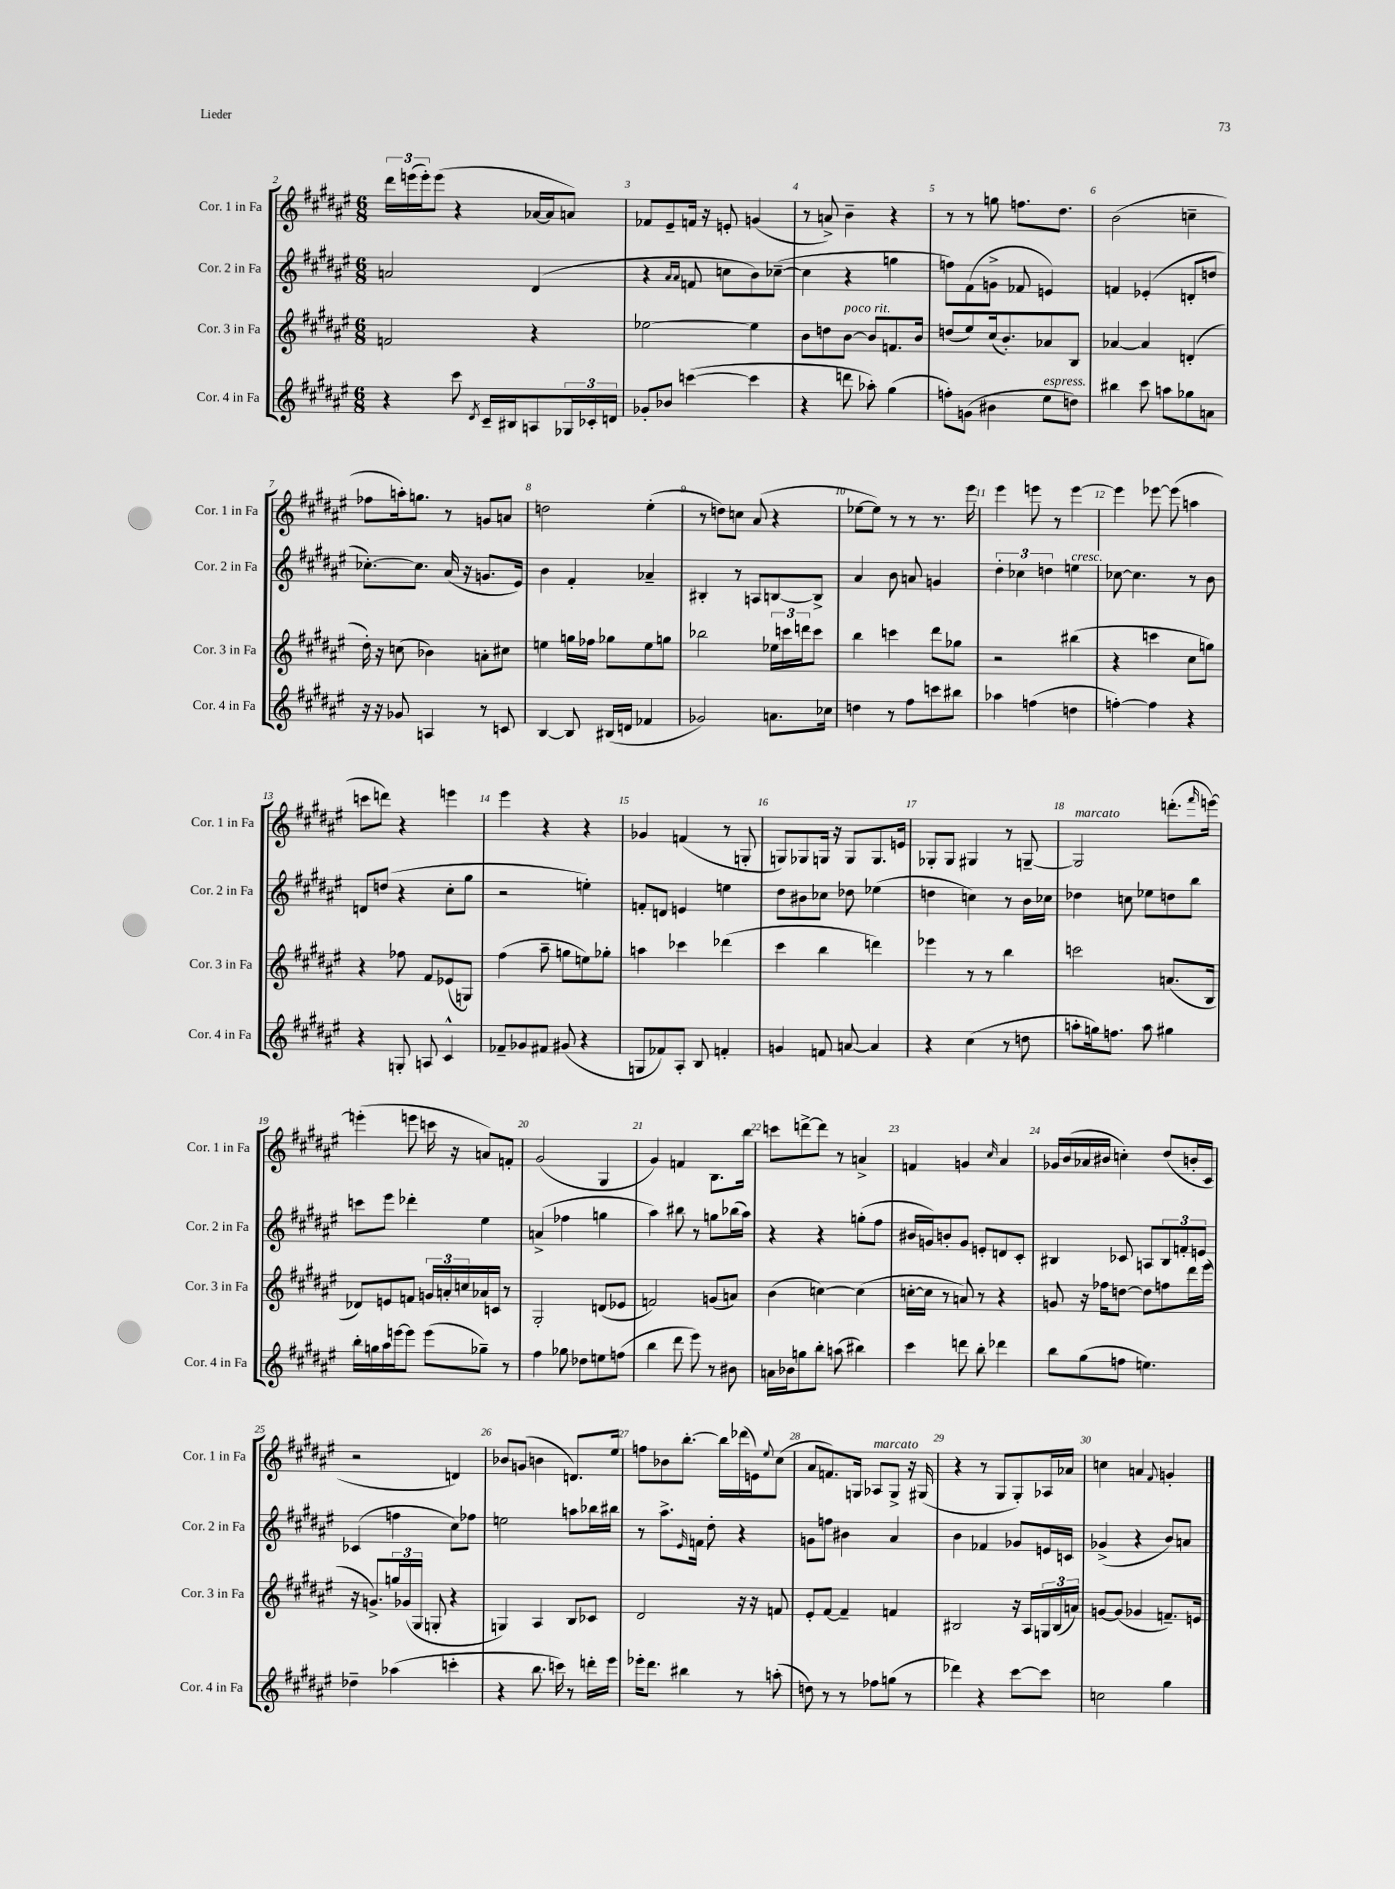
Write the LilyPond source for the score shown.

<<
\new StaffGroup <<
\new Staff = "s0" \with { instrumentName = "Cor. 1 in Fa" shortInstrumentName = "Cor. 1 in Fa" } {
    \clef treble \key fis \major \numericTimeSignature \time 6/8
    \tuplet 3/2 { dis'''16 e'''16( e'''16-.) } e'''8( r4 aes'16~ aes'16 a'8) |
    fes'8 eis'8-- f'16 r16 e'8-. g'4( |
    r8 a'8->) b'4-- r4 |
    r8 r8 g''8 f''8. dis''8. |
    b'2( c''4-- |
    fes''8 a''16-.) g''8. r8 g'8 a'8 |
    d''2 eis''4-.( |
    r8 d''8) c''8 ais'8( r4 |
    ees''8~ ees''8) r8 r8 r8. eis'''16 |
    eis'''4 e'''8 r8 e'''4~ |
    e'''4 ees'''8~ ees'''8( a''4 |
    c'''8 d'''8) r4 e'''4 |
    eis'''4 r4 r4 |
    ges'4 f'4( r8 g8-. |
    g8) ges8 g16 r16 g8 g8. e'16 |
    ges8-. ges8 gis4 r8 g8~-- |
    g2^\markup { \italic "marcato" } d'''8.-.( \grace { fis'''16 } e'''16~) |
    e'''4-.( e'''8 c'''16 r16 a'8) f'8-. |
    gis'2( gis4 |
    gis'4) f'4 b8. b''16 |
    c'''8 d'''8~-> d'''8 r8 a'4-> |
    f'4 g'4 \grace { cis''16 } ais'4 |
    ges'16 b'16( aes'16 bis'16 c''4-.) dis''8( b'16-. cis'16 |
    r2 d'4) |
    bes'8 g'8( b'4 d'8.) eis''16 |
    f''8 bes'8 b''8.~-. b''16 des'''16( e'16) \appoggiatura { eis''8 } cis''8( |
    ais'8 f'8.) g16 aes8^\markup { \italic "marcato" } g8-> r16 gis16( |
    r4 r8 gis8 gis8-.) aes16 aes'16 |
    c''4 a'4 \appoggiatura { fis'8 } g'4-. \bar "|." |
}
\new Staff = "s1" \with { instrumentName = "Cor. 2 in Fa" shortInstrumentName = "Cor. 2 in Fa" } {
    \clef treble \key fis \major \numericTimeSignature \time 6/8
    a'2 dis'4( |
    r4 \grace { ais'16 ais'16 } f'8 c''8 b'8) ces''8~--( |
    ces''4 r4 g''4 |
    f''8) fis'8( g'8-> fes'8 e'4) |
    f'4 ees'4-.( d'8-. d''8 |
    ces''8.~-.) ces''8. ais'16( r16 g'8. eis'16) |
    b'4 fis'4-. aes'4-- |
    bis4-. r8 a8 b8~ b8-> |
    ais'4 b'8 a'8 g'4 |
    \tuplet 3/2 { dis''4-. ces''4 d''4 } e''4^\markup { \italic "cresc." } |
    ces''8~ ces''4. r8 b'8 |
    d'8 d''8( r4 cis''8-. gis''8 |
    r2 e''4-.) |
    f'8-. d'8 e'4 e''4 |
    dis''8 bis'8 ces''8 des''8 ees''4( |
    d''4 c''4) r8 b'16 ces''16 |
    des''4 c''8 ees''8 d''8 b''8 |
    c'''8 eis'''8 des'''4-. eis''4 |
    a'4->( fes''4 g''4 |
    ais''4) bis''8 r8 g''8 bes''16( ais''16) |
    r4 r4 g''8-.( fis''8 |
    bis'16 g'16) b'8-. g'8 e'8-. d'8 cis'8-. |
    bis4 ces'8 a8 \tuplet 3/2 { bis8 f'8-. e'8 } |
    ces'4( f''4 cis''8) fes''8 |
    e''2 a''8 bes''16 bis''16 |
    r8 ais''8.-> \grace { eis'16 } f'16 dis''8-. r4 |
    g'8 f''8 bis'4 ais'4 |
    b'4 fes'4 ges'8 e'16 c'16 |
    ges'4->( r4 b'8) a'8 \bar "|." |
}
\new Staff = "s2" \with { instrumentName = "Cor. 3 in Fa" shortInstrumentName = "Cor. 3 in Fa" } {
    \clef treble \key fis \major \numericTimeSignature \time 6/8
    f'2 r4 |
    ees''2~ ees''4 |
    b'8 d''8 b'8~^\markup { \italic "poco rit." } b'8 f'8. b'16 |
    d''8( eis''8) cis''16( b'8.-.) aes'8 b8 |
    aes'4~ aes'4 d'4-.( |
    dis''16-.) r16 c''8( bes'4) a'8-. cis''8 |
    e''4 g''16 fes''16 ges''8 e''8 g''8 |
    bes''2 \tuplet 3/2 { ees''16 c'''16 d'''16 } c'''8 |
    b''4 c'''4 dis'''8 ges''8 |
    r2 bis''4( |
    r4 c'''4 cis''8 g''8) |
    r4 fes''8 fis'8 ees'8( g8) |
    fis''4( ais''8-- g''8 e''8) ges''8-. |
    a''4 ces'''4 des'''4( |
    cis'''4 b''4 d'''4) |
    ees'''4 r8 r8 b''4 |
    c'''2 a'8.( b16 |
    des'8) e'8 f'8 \tuplet 3/2 { g'16 a'16-. c''16 } aes'16 c'16 r8 |
    gis2-. d'8( ees'8 |
    f'2) g'8( a'8) |
    b'4( c''4~) c''4( |
    c''16~-. c''16 r8 a'8) r8 r4 |
    g'8 r16 fes''16 d''8~ d''8 f''8 dis'''16 eis'''16( |
    r16 g'8.->) \tuplet 3/2 { g''16 ges'16( gis16 } g8-. r4 |
    g4) ais4 b8 ces'8 |
    dis'2 r16 r16 f'8 |
    eis'8-. fis'8~ fis'4-- f'4 |
    bis2 r16 ais16 \tuplet 3/2 { g16 bis16( a'16) } |
    g'8~ g'8( ges'4 f'8.--) e'16 \bar "|." |
}
\new Staff = "s3" \with { instrumentName = "Cor. 4 in Fa" shortInstrumentName = "Cor. 4 in Fa" } {
    \clef treble \key fis \major \numericTimeSignature \time 6/8
    r4 cis'''8 \acciaccatura { dis'8 } cis'16-- bis16 a8 \tuplet 3/2 { ges16 ces'16-. d'16 } |
    ges'8-. bes'8 c'''4~( c'''4 |
    r4 d'''8 aes''8-.) gis''4( |
    f''8-.) g'8( bis'4 eis''8^\markup { \italic "espress." } d''8) |
    bis''4 cis'''8 a''8 ges''8 a'8 |
    r16 r16 ges'8 a4 r8 c'8 |
    b4~ b8 bis16( d'16 fes'4 |
    ges'2) a'8. ces''16 |
    d''4 r8 fis''8 c'''8 bis''8 |
    aes''4 f''4( d''4 |
    f''4~-.) f''4 r4 |
    r4 g8-. a8 cis'4-^ |
    fes'8-- ges'8 fis'8 gis'8( r4 |
    g8 fes'8) ais8-. b8 f'4-. |
    g'4 f'8 a'8~ a'4 |
    r4 cis''4( r8 d''8 |
    a''8-. g''16) f''8. a''8 gis''4 |
    b''16-. g''16 ais''16 e'''16~ e'''8 e'''8( ges''8--) r8 |
    fis''4 ges''8 des''8 e''8 f''8( |
    b''4 dis'''8 eis'''8) r8 bis'8 |
    a'16 bes'16 g''8 b''8-. a''8( bis''4) |
    cis'''4 d'''8 b''8-. des'''4 |
    b''8 gis''8( f''8 e''4.) |
    des''4-- aes''4( c'''4-. |
    r4 b''8. c'''16) r8 d'''16-. eis'''16 |
    ees'''16-. dis'''8. bis''4 r8 a''8-.( |
    d''8) r8 r8 fes''8 g''8( r8 |
    des'''4) r4 cis'''8~ cis'''8 |
    c''2 gis''4 \bar "|." |
}
>>
>>
\layout { \context { \Score currentBarNumber = #2 \override BarNumber.break-visibility = ##(#f #t #t) barNumberVisibility = #all-bar-numbers-visible } }
